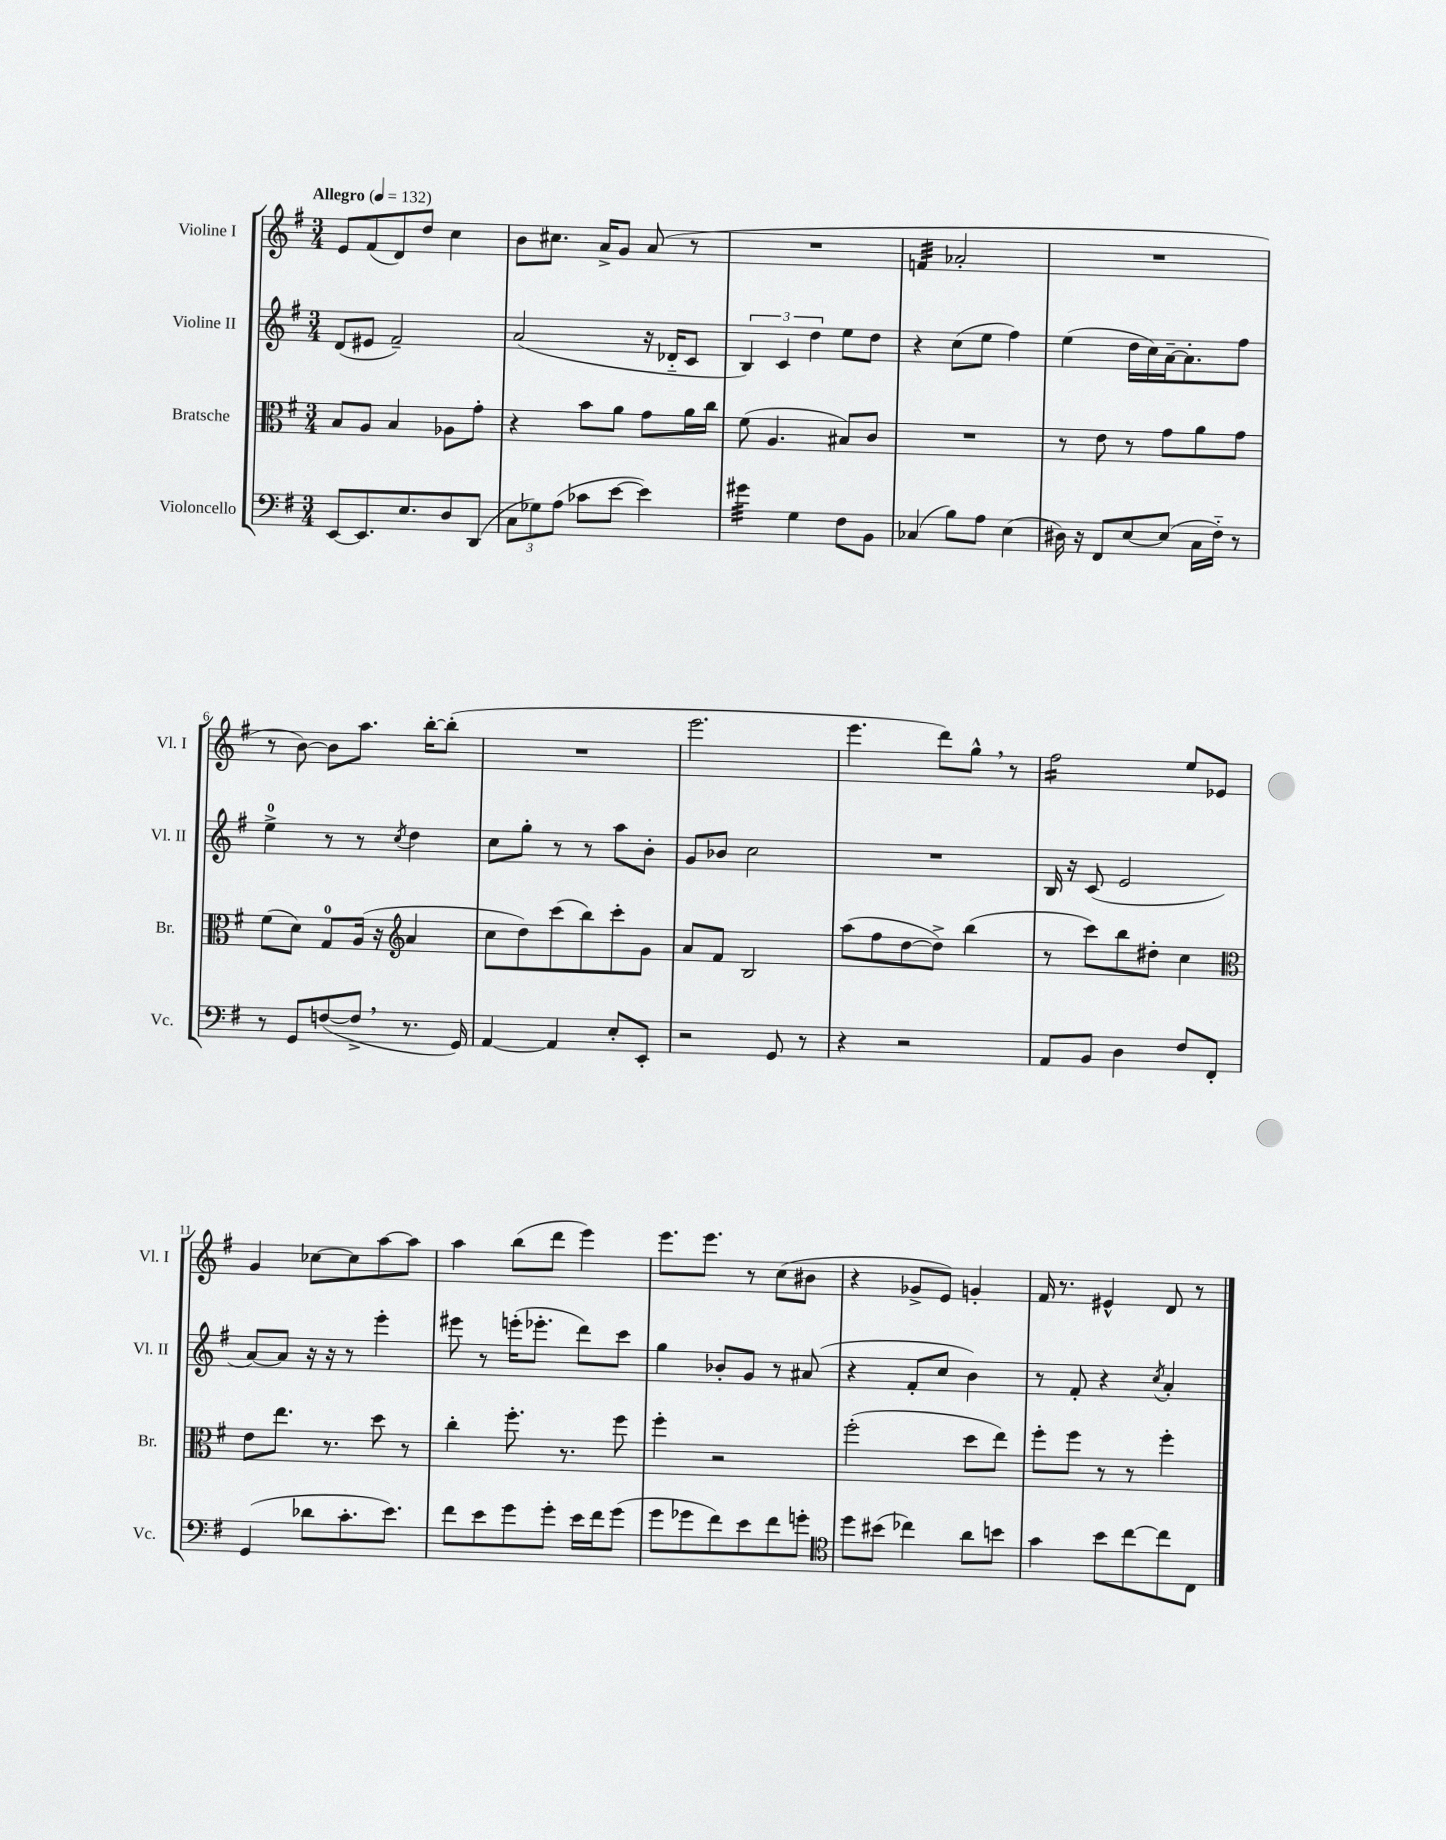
<<
\new StaffGroup <<
\new Staff = "s0" \with { instrumentName = "Violine I" shortInstrumentName = "Vl. I" } {
    \clef treble \key g \major \numericTimeSignature \time 3/4 \tempo "Allegro" 4 = 132
    e'8 fis'8( d'8) d''8 c''4 |
    b'8 cis''8. a'16-> g'8 a'8( r8 |
    R2. |
    f'4:32 aes'2-. |
    R2. |
    r8 b'8~) b'8 a''8. b''16~-. b''8-.( |
    R2. |
    e'''2. |
    e'''4. d'''8) g''8-^ \breathe r8 |
    fis''2:16 e''8 ees'8 |
    g'4 ces''8~ ces''8 a''8~ a''8 |
    a''4 b''8( d'''8 e'''4) |
    e'''8. e'''8. r8 c''8( bis'8 |
    r4 ges'8-> e'8) g'4-. |
    fis'16 r8. eis'4-^ d'8 r8 \bar "|." |
}
\new Staff = "s1" \with { instrumentName = "Violine II" shortInstrumentName = "Vl. II" } {
    \clef treble \key g \major \numericTimeSignature \time 3/4
    d'8( eis'8 fis'2--) |
    a'2( r16 des'16-_ c'8 |
    \tuplet 3/2 { b4) c'4 d''4 } e''8 d''8 |
    r4 c''8( e''8 fis''4) |
    e''4( d''16 c''16) a'16~-- a'8.-. fis''8 |
    e''4-0-> r8 r8 \acciaccatura { c''8 } d''4 |
    c''8 g''8-. r8 r8 a''8 b'8-. |
    g'8 bes'8 c''2 |
    R2. |
    b16 r16 c'8( e'2 |
    a'8~) a'8 r16 r16 r8 e'''4-. |
    eis'''8 r8 e'''16-.( ees'''8.-. d'''8) c'''8 |
    g''4 bes'8-. g'8 r8 ais'8( |
    r4 fis'8-. c''8 b'4) |
    r8 fis'8-. r4 \acciaccatura { c''8 } a'4-. \bar "|." |
}
\new Staff = "s2" \with { instrumentName = "Bratsche" shortInstrumentName = "Br." } {
    \clef alto \key g \major \numericTimeSignature \time 3/4
    b8 a8 b4 aes8 g'8-. |
    r4 b'8 a'8 g'8 a'16 c''16 |
    fis'8( a4. bis8) c'8 |
    R2. |
    r8 e'8 r8 g'8 a'8 g'8 |
    fis'8( d'8) g8-0 a16( r16 \clef treble a'4 |
    c''8 d''8) c'''8( b''8) c'''8-. g'8 |
    a'8 fis'8 b2 |
    a''8( fis''8 d''8~ d''8->) b''4( |
    r8 c'''8) b''8 dis''8-. c''4 |
    \clef alto e'8 e''8. r8. d''8 r8 |
    c''4-. fis''8.-. r8. fis''8 |
    fis''4-. r2 |
    fis''2-.( d''8 e''8) |
    fis''8-. fis''8 r8 r8 fis''4-. \bar "|." |
}
\new Staff = "s3" \with { instrumentName = "Violoncello" shortInstrumentName = "Vc." } {
    \clef bass \key g \major \numericTimeSignature \time 3/4
    e,8~ e,8. e8. d8 d,8( |
    \tuplet 3/2 { c8 ges8) a8( } ces'8 e'8~ e'4) |
    gis'4:32 g4 fis8 b,8 |
    ces4( b8) a8 e4( |
    dis16) r16 fis,8 e8~ e8( c16 fis16-_) r8 |
    r8 g,8 f8~( f8-> \breathe r8. g,16) |
    a,4~ a,4 e8-. e,8-. |
    r2 g,8 r8 |
    r4 r2 |
    a,8 b,8 d4 fis8 fis,8-. |
    g,4( des'8 c'8.-. e'8.) |
    fis'8 e'8 g'8 g'8-. e'16 fis'16 g'8( |
    g'8 ges'8 fis'8) e'8 fis'8 g'8-. |
    \clef tenor d''8 bis'8( ces''4) a'8 b'8 |
    g'4 b'8 c''8~ c''8 c8 \bar "|." |
}
>>
>>
